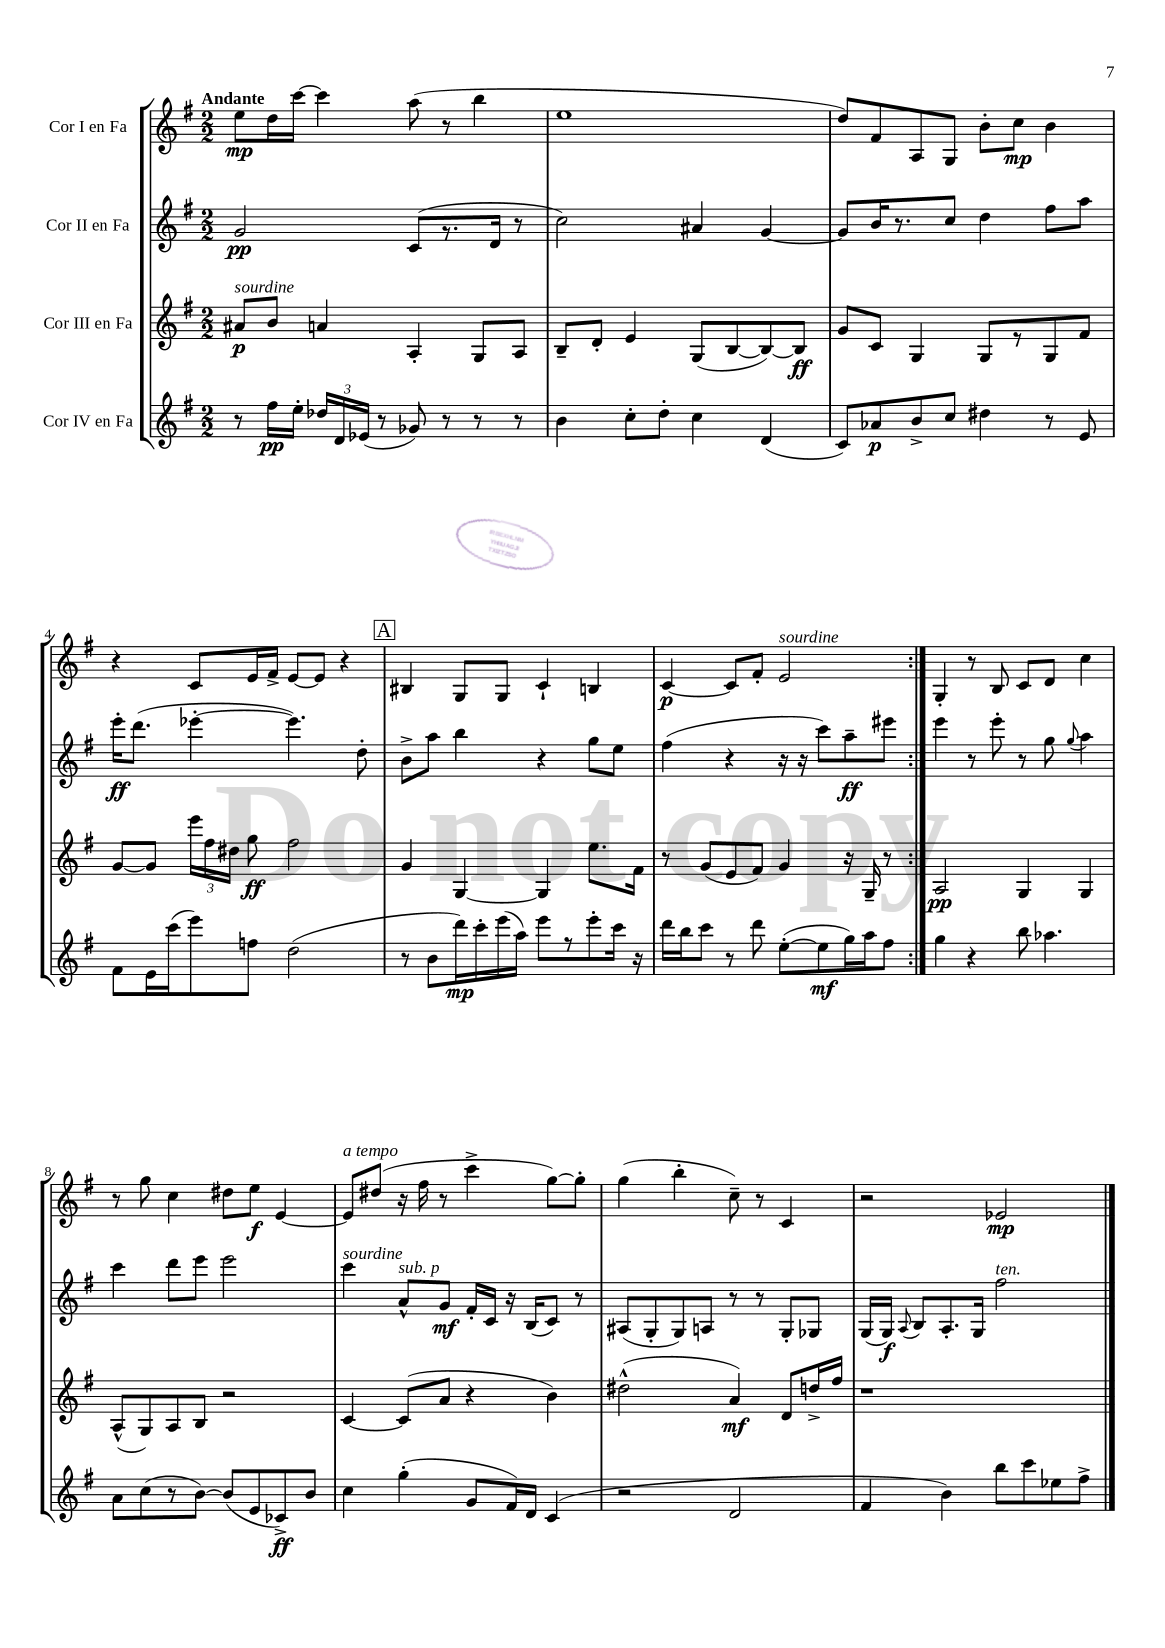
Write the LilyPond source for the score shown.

<<
\new StaffGroup <<
\new Staff = "s0" \with { instrumentName = "Cor I en Fa" } {
    \clef treble \key g \major \numericTimeSignature \time 2/2 \tempo "Andante"
    \autoBeamOff \repeat volta 2 { e''8[\mp d''16 c'''16]~ c'''4 a''8( r8 b''4 |
    e''1 |
    d''8[) fis'8 a8 g8] b'8[-. c''8]\mp b'4 |
    r4 c'8[ e'16 fis'16]-> e'8[~ e'8] r4 |
    \mark \markup { \box "A" } bis4 g8[ g8] c'4-! b4 |
    c'4~\p c'8[ fis'8]-. e'2^\markup { \italic "sourdine" } | }
    g4-. r8 b8 c'8[ d'8] c''4 |
    r8 g''8 c''4 dis''8[ e''8]\f e'4~ |
    e'8[^\markup { \italic "a tempo" } dis''8]( r16 fis''16 r8 c'''4-> g''8[~) g''8]-. |
    g''4( b''4-. c''8--) r8 c'4 |
    r2 ees'2\mp \bar "|." |
}
\new Staff = "s1" \with { instrumentName = "Cor II en Fa" } {
    \clef treble \key g \major \numericTimeSignature \time 2/2
    \autoBeamOff \repeat volta 2 { g'2\pp c'8[( r8. d'16] r8 |
    c''2) ais'4 g'4~ |
    g'8[ b'16 r8. c''8] d''4 fis''8[ a''8] |
    e'''16[-.\ff d'''8.]( ees'''4~-. ees'''4.) d''8-. |
    \mark \markup { \box "A" } b'8[-> a''8] b''4 r4 g''8[ e''8] |
    fis''4( r4 r16 r16 c'''8[) a''8--\ff eis'''8] | }
    e'''4 r8 e'''8-. r8 g''8 \appoggiatura { g''8 } a''4 |
    c'''4 d'''8[ e'''8] e'''2 |
    c'''4^\markup { \italic "sourdine" } a'8[-^^\markup { \italic "sub. p" } g'8]\mf fis'16[-. c'16] r16 b16[( c'8]) r8 |
    ais8[( g8-. g8) a8] r8 r8 g8[-. ges8] |
    g16[( g16]\f) \appoggiatura { a8 } b8[ a8.-. g16] fis''2^\markup { \italic "ten." } \bar "|." |
}
\new Staff = "s2" \with { instrumentName = "Cor III en Fa" } {
    \clef treble \key g \major \numericTimeSignature \time 2/2
    \autoBeamOff \repeat volta 2 { ais'8[\p^\markup { \italic "sourdine" } b'8] a'4 a4-. g8[ a8] |
    b8[-- d'8]-. e'4 g8[( b8~ b8~) b8]\ff |
    g'8[ c'8] g4 g8[ r8 g8 fis'8] |
    g'8[~ g'8] \tuplet 3/2 { e'''16[ fis''16 dis''16] } g''8\ff fis''2 |
    \mark \markup { \box "A" } g'4 g4~ g4 e''8.[ fis'16] |
    r8 g'8[( e'8 fis'8]) g'4 r16 g16-- r8 | }
    a2\pp g4 g4 |
    a8[-^( g8) a8 b8] r2 |
    c'4~ c'8[( a'8] r4 b'4) |
    dis''2-^( a'4\mf) d'8[ d''16-> fis''16] |
    r1 \bar "|." |
}
\new Staff = "s3" \with { instrumentName = "Cor IV en Fa" } {
    \clef treble \key g \major \numericTimeSignature \time 2/2
    \autoBeamOff \repeat volta 2 { r8 fis''16[\pp e''16]-. \tuplet 3/2 { des''16[ d'16 ees'16]( } r8 ges'8) r8 r8 r8 |
    b'4 c''8[-. d''8]-. c''4 d'4( |
    c'8[) aes'8\p b'8-> c''8] dis''4 r8 e'8 |
    fis'8[ e'16 c'''16( e'''8) f''8] d''2( |
    \mark \markup { \box "A" } r8 b'8[ d'''16\mp) c'''16-. e'''16( a''16]) e'''8[ r8 e'''8-. c'''16] r16 |
    d'''16[ b''16 c'''8] r8 d'''8 e''8[~-.( e''8\mf g''16) a''16 fis''8] | }
    g''4 r4 b''8 aes''4. |
    a'8[ c''8( r8 b'8]~) b'8[( e'8 ces'8->\ff) b'8] |
    c''4 g''4-.( g'8[ fis'16) d'16] c'4( |
    r2 d'2 |
    fis'4 b'4) b''8[ c'''8 ees''8 fis''8]-> \bar "|." |
}
>>
>>
